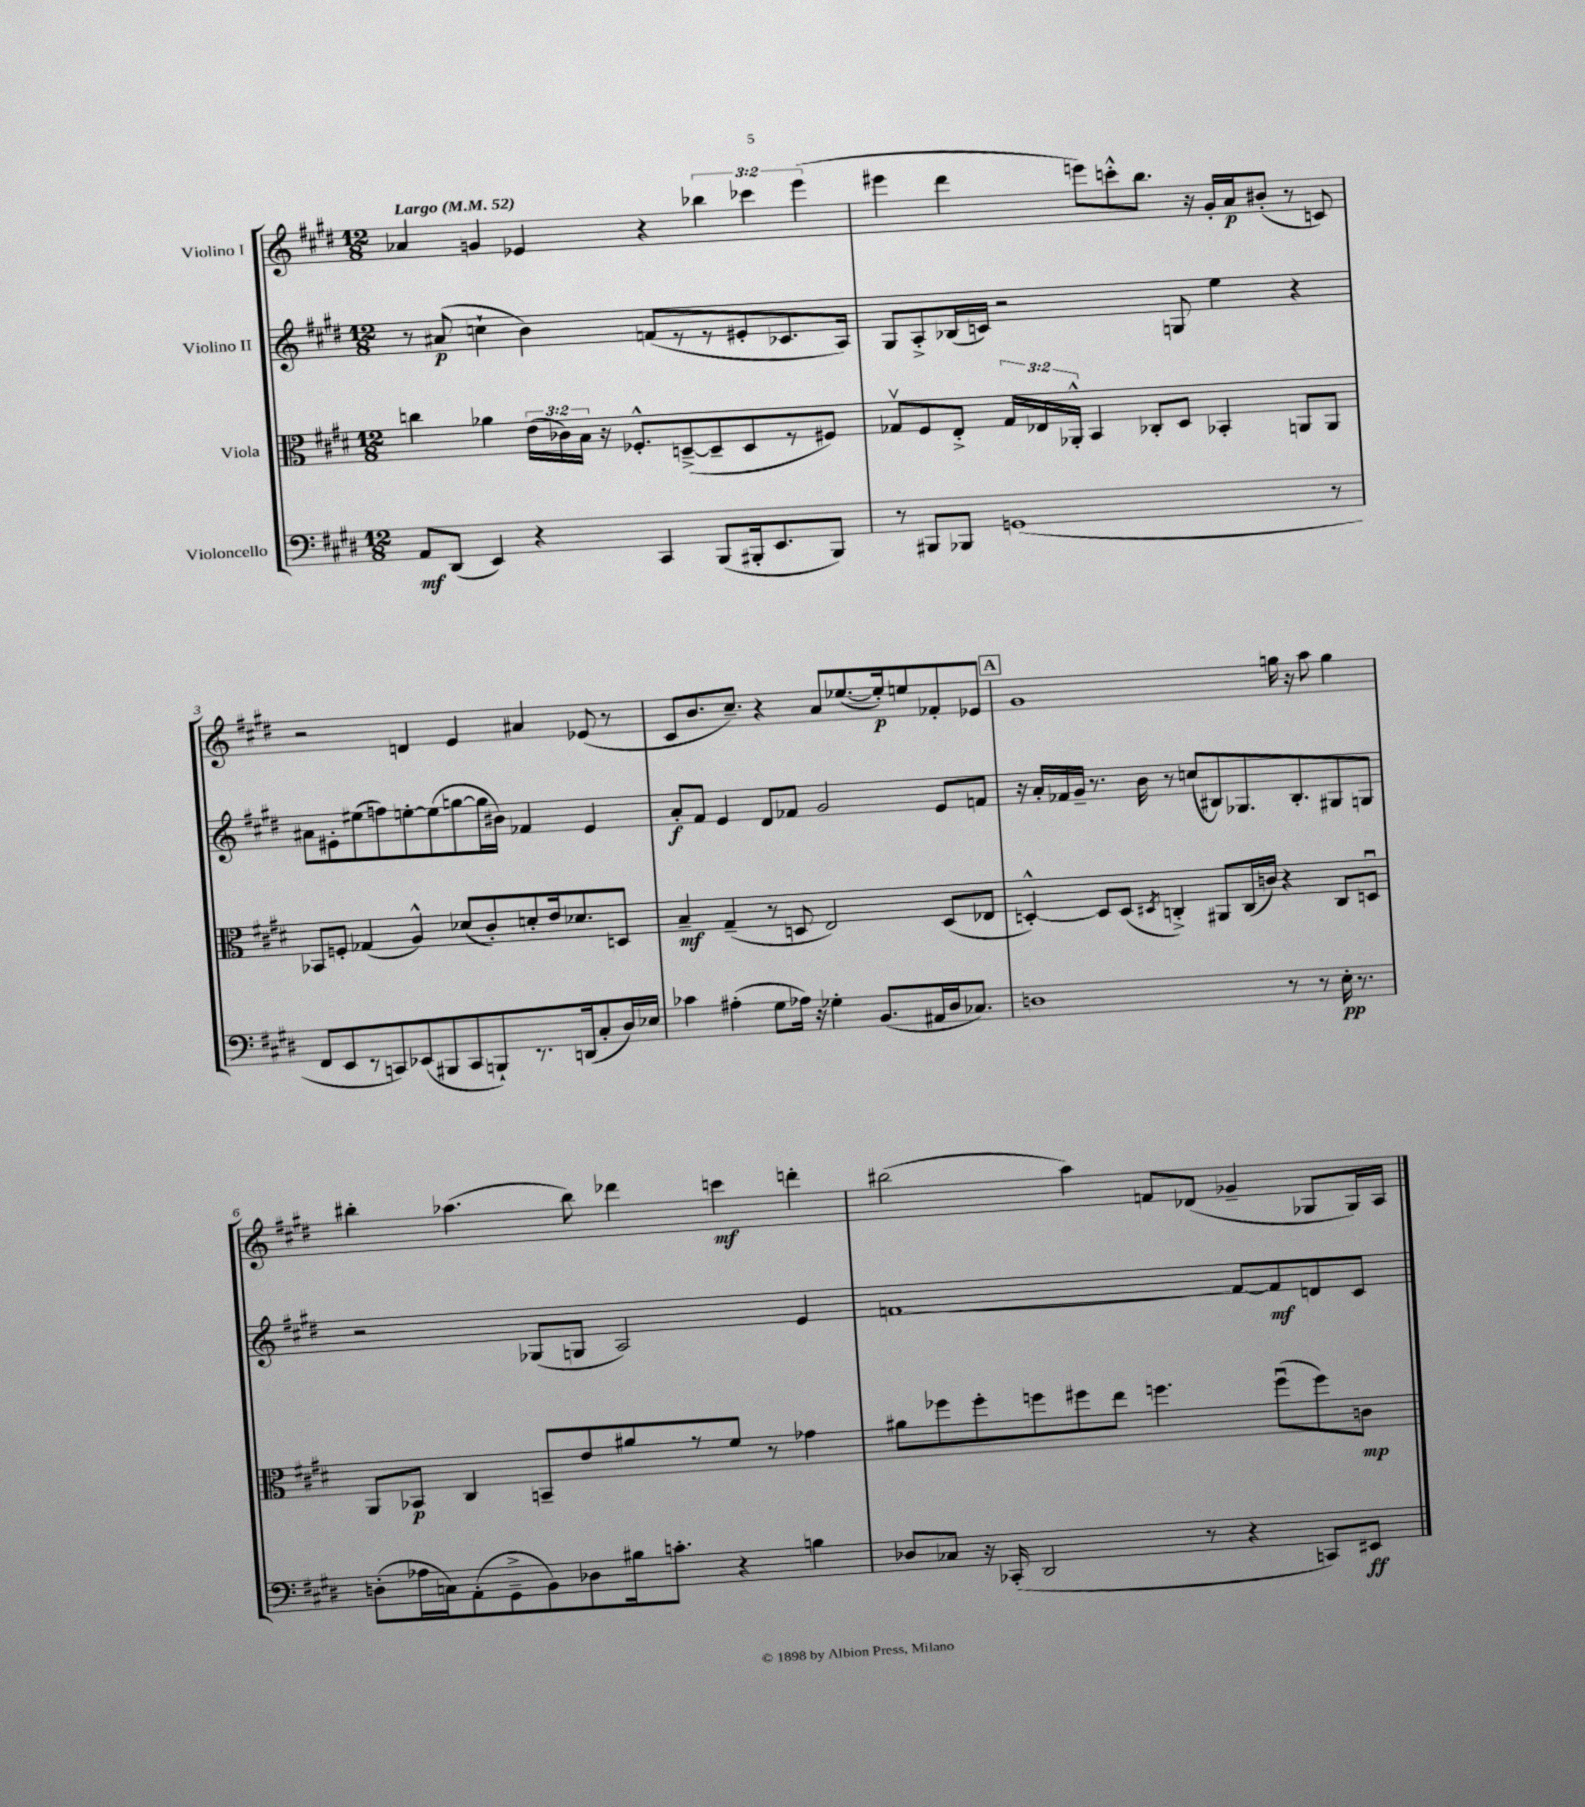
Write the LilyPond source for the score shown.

<<
\new StaffGroup <<
\new Staff = "s0" \with { instrumentName = "Violino I" } {
    \clef treble \key e \major \numericTimeSignature \time 12/8 \override Staff.TupletNumber.text = #tuplet-number::calc-fraction-text \tempo "Largo" 4 = 52
    \autoBeamOff aes'4 g'4 ees'4 r4 \tuplet 3/2 { bes''4 ces'''4 e'''4( } |
    eis'''4 dis'''4 e'''8[) c'''8-.-^ b''8.] r16 gis'16[-. a'16\p bis'8]-.( r8 c'8) |
    r2 d'4 e'4 ais'4 ees'8( r8 |
    cis'8[ b'8. cis''8.]--) r4 a'8[ ees''8.~( ees''16-.\p) e''8 fes'8-. ees'8] |
    \mark \markup { \box "A" } gis'1 g''16 r16 a''8 g''4 |
    bis''4-. aes''4.( bis''8) des'''4 c'''4\mf d'''4-. |
    bis''2( a''4) f'8[ des'8]( ges'4-- ges8[ ges16) a16] \bar "|." |
}
\new Staff = "s1" \with { instrumentName = "Violino II" } {
    \clef treble \key e \major \numericTimeSignature \time 12/8
    \autoBeamOff r8 ais'8\p( c''4-! b'4) f'8[( r8 r8 eis'8-. ces'8. a16]) |
    gis8[ a8-.-> bes16( c'16]) r2 g8 e''4 r4 |
    ais'8[ eis'8-. eis''8( f''8) e''8~-. e''8( g''8~ g''16 bis'16]) fes'4 eis'4 |
    a'8[-.\f fis'8] e'4 dis'8[ fes'8] gis'2 e'8[ f'8] |
    \mark \markup { \box "A" } r16 a'16[-. fes'16 gis'16]-- r8. b'16 r8 c''8[( bis8) ges8. bis8.-. gis8 g8] |
    r2 ges8[( g8] a2) e'4 |
    f'1~ f'8[~ f'8\mf d'8 cis'8] \bar "|." |
}
\new Staff = "s2" \with { instrumentName = "Viola" } {
    \clef alto \key e \major \numericTimeSignature \time 12/8 \override Staff.TupletNumber.text = #tuplet-number::calc-fraction-text
    \autoBeamOff c''4 aes'4 \tuplet 3/2 { e'16[( ces'16) b16] } r16 fes8.[-.-^ d8~--->( d8-- d8 r8 fis8]) |
    ges8[\upbow fis8 e8]-.-> \tuplet 3/2 { ges16[ ees16 aes,16]-.-^ } b,4 ces8[-. dis8] bes,4-. a,8[ a,8] |
    bes,8[ f8]-. ges4( a4-^) des'8[( cis'8-.) d'8-. e'16 des'8. d8] |
    b4--\mf gis4--( r8 d8 e2) d8[( ees8] |
    \mark \markup { \box "A" } d4~-.-^) d8[ d8]( \acciaccatura { dis8 } c4-.->) ais,8[ c16( c'16]) r4 c8[ d8]\downbow |
    a,8[ bes,8]\p cis4 b,8[-- e'8 ais'8 r8 fis'8] r8 ges'4 |
    ais'8[ fes''8 fes''8-. f''8 fis''8 e''8] f''4. f''8[\downbow( f''8) c'8]\mp \bar "|." |
}
\new Staff = "s3" \with { instrumentName = "Violoncello" } {
    \clef bass \key e \major \numericTimeSignature \time 12/8
    \autoBeamOff a,8[\mf dis,8]( e,4) r4 cis,4 b,,8[( bis,,16-. e,8. bis,,8]) |
    r8 bis,,8[ bes,,8] g,1( r8 |
    fis,8[ e,8 r8 c,8) ees,8( bis,,8 c,8 b,,8-!) r8. d,16( cis8-. dis16) ees16] |
    ces'4 ais4-.( gis8[ aes16]) r16 ges4-. b,8.[( ais,16 dis16 ces8.]) |
    \mark \markup { \box "A" } d1 r8 r8 e16-.\pp r8. |
    d8[-.( aes16 c16) a,8-.( gis,8---> b,8) des8 bis16 c'8.]-. r4 b4 |
    des8[ ces8] r16 ces,16-.( dis,2 r8 r4 c,8[) eis,8]\ff \bar "|." |
}
>>
>>
